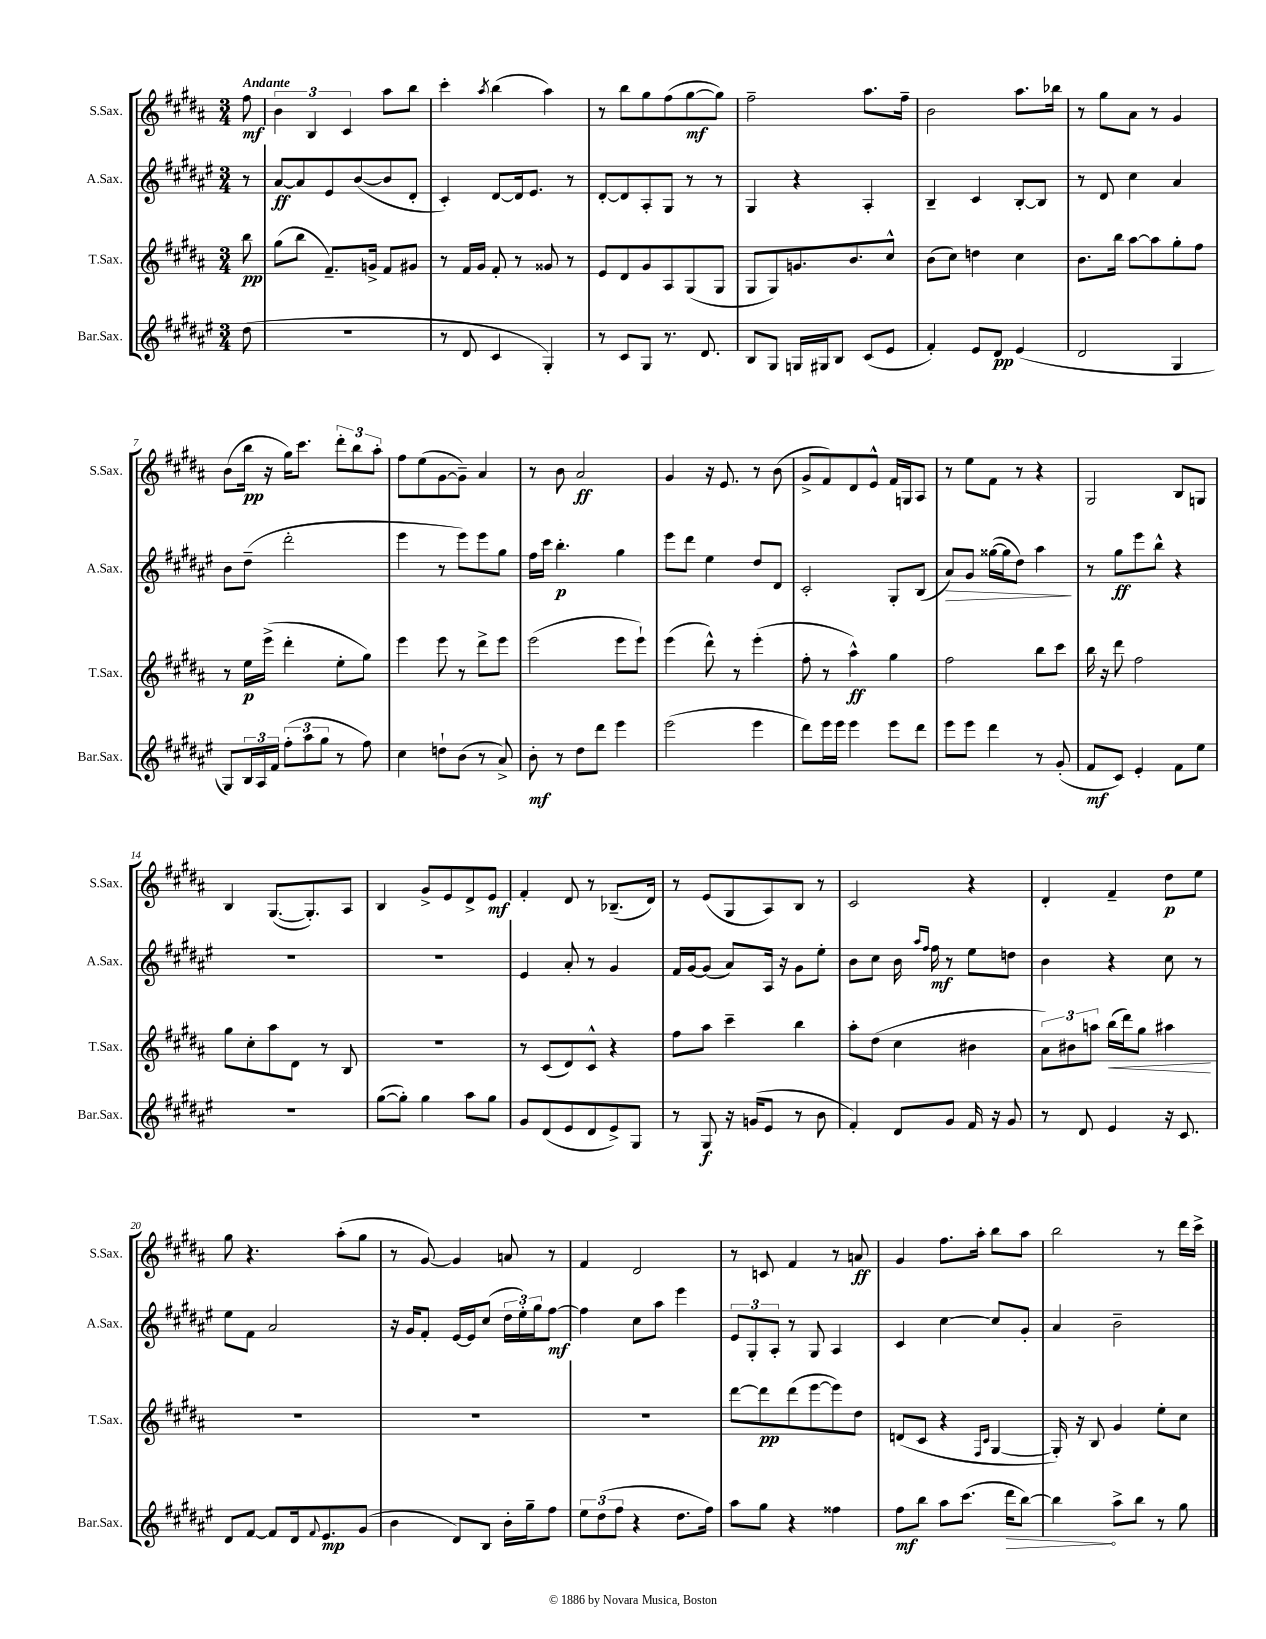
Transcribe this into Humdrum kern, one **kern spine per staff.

**kern	**kern	**kern	**kern
*staff4	*staff3	*staff2	*staff1
*clefG2	*clefG2	*clefG2	*clefG2
*k[f#c#g#d#a#e#]	*k[f#c#g#d#a#]	*k[f#c#g#d#a#e#]	*k[f#c#g#d#a#]
*M3/4	*M3/4	*M3/4	*M3/4
(8dd#\	8bb\	8r	8ff#\
=	=	=	=
2.r	(8gg#\L	[8a#/L	6b\
.	8bb\J	8a#/]	.
.	.	.	6B/
.	8.f#~/L)	8e#/	.
.	.	.	6c#/
.	.	([8b/	.
.	16g^/Jk	.	.
.	8f#/L	8b/]	8aa#\L
.	8g#/J	8d#'/J	8bb\J
=	=	=	=
8r	8r	4c#'/)	4ccc#'\
8d#/	16f#/LL	.	.
.	16g#/JJ	.	.
.	.	.	8qaa#/
4c#/	8f#'/	[8d#/L	(4bb\
.	8r	16d#/]k	.
.	.	8.e#/J	.
4G#'/)	8g##/	.	4aa#\)
.	8r	8r	.
=	=	=	=
8r	8e/L	[8d#'/L	8r
8c#/L	8d#/	8d#/]	8bb\L
8G#/J	8g#/	8A#'/	8gg#\
8.r	8A#/	8G#/J	(8ff#\
.	(8G#/	8r	[8gg#\
8.d#/	.	.	.
.	8G#/J	8r	8gg#\]J)
=	=	=	=
8B/L	8G#/L	4G#/	2ff#~\
8G#/J	8G#/)	.	.
16G/LL	8.g/	4r	.
16G#/J	.	.	.
8B/J	.	.	.
.	8.b/	.	.
(8c#/L	.	4A#'/	8.aa#\L
8e#/J	8cc#^^/J	.	.
.	.	.	16ff#~\Jk
=	=	=	=
4f#'/)	(8b\L	4B~/	2b\
.	8cc#\J)	.	.
8e#/L	4dd\	4c#/	.
8d#/J	.	.	.
(4e#/	4cc#\	[8B'/L	8.aa#\L
.	.	8B/]J	.
.	.	.	16bb-\Jk
=	=	=	=
2d#/	8.b\L	8r	8r
.	.	8d#/	8gg#\L
.	16bb\Jk	.	.
.	[8aa#\L	4cc#\	8a#\J
.	8aa#\]	.	8r
4G#/	8gg#'\	4a#/	4g#/
.	8ff#\J	.	.
=	=	=	=
8G#/L)	8r	8b\L	(8b\L
24B/L	16ee\LL	(8dd#~\J	16bb\Jk
24A#/	.	.	.
.	(16eee^\JJ	.	16r
24f#/JJ	.	.	.
(12ff#'\L	4ddd#'\	2ddd#'\	16gg#\LK)
.	.	.	8.ccc#\J
12aa#\	.	.	.
12gg#\J	.	.	.
8r	8ee'\L	.	12ddd#'\L
.	.	.	12bb\
8ff#\)	8gg#\J)	.	.
.	.	.	12aa#'\J
=	=	=	=
4cc#\	4eee\	4eee#\	8ff#\L
.	.	.	(8ee\
8dd`\L	8eee\	8r	[8g#\
(8b\J	8r	8eee#\L)	8g#~\]J)
8r	8ddd#^\L	8eee#\	4a#/
8a#^/)	8eee\J	8gg#\J	.
=	=	=	=
8b'\	(2eee\	16ff#\LL	8r
.	.	16ccc#\JJ	.
8r	.	4.bb'\	8b\
8dd#\L	.	.	2a#/
8ddd#\J	.	.	.
4eee#\	8eee\L	4gg#\	.
.	8eee`\J)	.	.
=	=	=	=
(2eee#\	(4eee\	8eee#\L	4g#/
.	.	8ddd#\J	.
.	8ddd#^^\)	4ee#\	16r
.	.	.	8.e/
.	8r	.	.
4eee#\	(4eee'\	8dd#/L	8r
.	.	8d#/J	(8b\
=	=	=	=
8ddd#\L)	8ff#'\	2c#'/	8g#^/L
16eee#\L	8r	.	8f#/)
16eee#\JJ	.	.	.
4eee#\	4aa#^^\)	.	8d#/
.	.	.	8e^^/J
8eee#\L	4gg#\	8G#'/L	16f#/LL
.	.	.	16G/J
8ddd#\J	.	(8B/J	8A#/J
=	=	=	=
8eee#\L	2ff#\	8a#/L)	8r
8eee#\J	.	8g#/J	8ee\L
4ddd#\	.	([16gg##\LL	8f#\J
.	.	16gg##\]J	.
.	.	8dd#\J)	8r
8r	8bb\L	4aa#\	4r
(8g#'/	8ccc#\J	.	.
=	=	=	=
8f#/L	16bb\	8r	2G#/
.	16r	.	.
8c#/J)	8ddd#\	8gg#\L	.
4e#'/	2ff#\	8eee#\	.
.	.	8bb^^\J	.
8f#\L	.	4r	8B/L
8ee#\J	.	.	8G/J
=	=	=	=
2.r	8gg#\L	2.r	4B/
.	8cc#'\	.	.
.	8aa#\	.	([8.G#/L
.	8d#\J	.	.
.	.	.	8.G#'/])
.	8r	.	.
.	8B/	.	8A#/J
=	=	=	=
([8gg#\L	2.r	2.r	4B/
8gg#'\]J)	.	.	.
4gg#\	.	.	8g#^/L
.	.	.	8e/
8aa#\L	.	.	8d#^/
8gg#\J	.	.	8e/J
=	=	=	=
8g#/L	8r	4e#/	4f#'/
(8d#/	(8c#/L	.	.
8e#/	8d#/)	8a#'/	8d#/
8d#/	8c#^^/J	8r	8r
8e#^/)	4r	4g#/	(8.B-~/L
8G#/J	.	.	.
.	.	.	16d#/Jk)
=	=	=	=
8r	8ff#\L	16f#/LL	8r
.	.	[16g#/J	.
8G#/	8aa#\J	(8g#/]J	(8e/L
16r	4ccc#~\	8a#/L)	8G#/
(16g/LK	.	.	.
8e#/J	.	16A#/Jk	8A#/)
.	.	16r	.
8r	4bb\	8g#\L	8B/J
8b\	.	8ee#'\J	8r
=	=	=	=
4f#'/)	8aa#'\L	8b\L	2c#/
.	(8dd#\J	8cc#\J	.
8d#/L	4cc#\	16b\	.
.	.	16qqaa#/LL	.
.	.	16qqff#/JJ	.
.	.	16ff#\	.
8g#/J	.	8r	.
16f#/	4b#\	8ee#\L	4r
16r	.	.	.
8g#/	.	8dd\J	.
=	=	=	=
8r	12a#\L)	4b\	4d#'/
.	12b#\	.	.
8d#/	.	.	.
.	12aa\J	.	.
4e#/	(16bb\LL	4r	4f#~/
.	16ddd#\J)	.	.
.	8gg#\J	.	.
16r	4aa#\	8cc#\	8dd#\L
8.c#/	.	.	.
.	.	8r	8ee\J
=	=	=	=
8d#/L	2.r	8ee#\L	8gg#\
[8f#/J	.	8f#\J	4.r
8f#/]L	.	2a#/	.
16d#/k	.	.	.
8qqf#/	.	.	.
8.e#/	.	.	.
.	.	.	(8aa#'\L
(8g#/J	.	.	8gg#\J
=	=	=	=
4b\	2.r	16r	8r
.	.	16g#/LK	.
.	.	8f#'/J	[8g#/)
8d#/L)	.	[16e#/LL	4g#/]
.	.	16e#/]J	.
8B/J	.	(8cc#/J	.
16b'\LL	.	24dd#\LL	8a/
.	.	24ee#'\)	.
16gg#~\J	.	.	.
.	.	24gg#\J	.
8ff#\J	.	[8ff#\J	8r
=	=	=	=
12ee#\L	2.r	4ff#\]	4f#/
(12dd#\	.	.	.
12ff#\J	.	.	.
4r	.	8cc#\L	2d#/
.	.	8aa#\J	.
8.dd#\L	.	4eee#\	.
16ff#\Jk)	.	.	.
=	=	=	=
8aa#\L	[8ddd#\L	12e#/L	8r
.	.	12G#'/	.
8gg#\J	8ddd#\]	.	8c/
.	.	12A#'/J	.
4r	(8ddd#\	8r	4f#/
.	[8eee\	8G#/	.
4ff##\	8eee\])	4A#/	8r
.	8dd#\J	.	8a/
=	=	=	=
8ff#\L	(8d/L	4c#/	4g#/
8bb\J	8c#/J	.	.
8aa#\L	4r	[4cc#\	8.ff#\L
(8.ccc#\J	.	.	.
.	.	.	16aa#'\Jk
.	16qqF#/LL	.	.
.	16qqc#/JJ	.	.
.	[4G#/	8cc#/]L	8bb\L
16ddd#\LK	.	.	.
[8bb\J)	.	8g#'/J	8aa#\J
=	=	=	=
4bb\]	16G#'/])	4a#/	2bb\
.	16r	.	.
.	8B/	.	.
8aa#^\L	4g#/	2b~\	.
8bb\J	.	.	.
8r	8ee'\L	.	8r
8gg#\	8cc#\J	.	16ddd#\LL
.	.	.	16ccc#^\JJ
==	==	==	==
*-	*-	*-	*-
